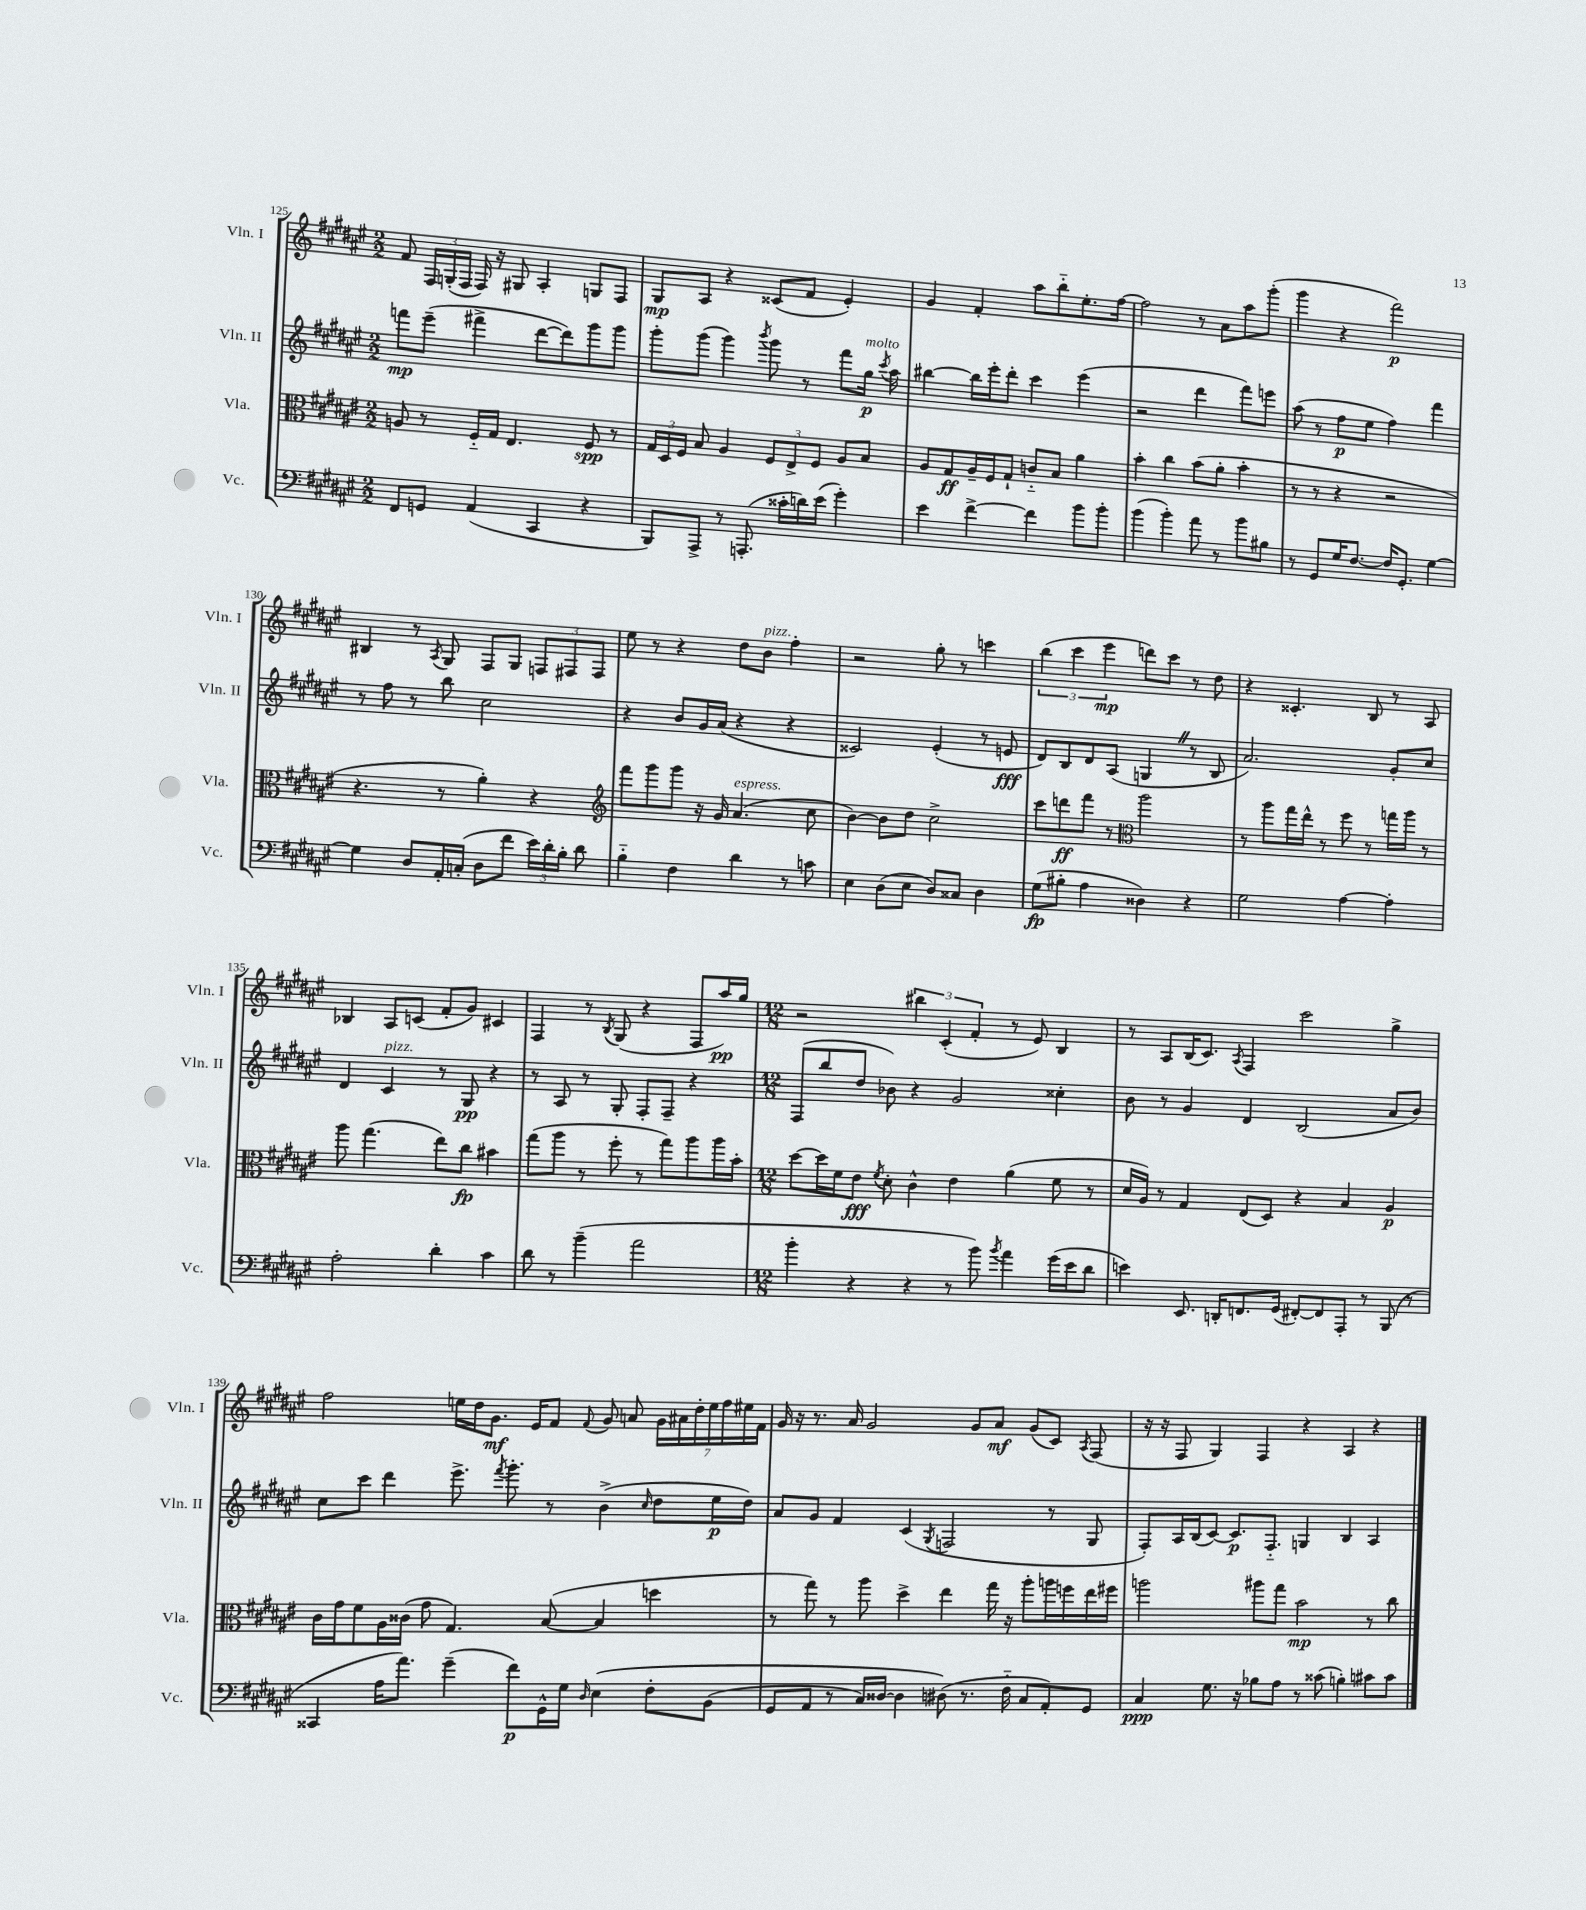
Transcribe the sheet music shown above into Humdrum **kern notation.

**kern	**kern	**kern	**kern
*staff4	*staff3	*staff2	*staff1
*clefF4	*clefC3	*clefG2	*clefG2
*k[f#c#g#d#a#e#]	*k[f#c#g#d#a#e#]	*k[f#c#g#d#a#e#]	*k[f#c#g#d#a#e#]
*M2/2	*M2/2	*M2/2	*M2/2
8FF#/L	8A/	8fff\L	8f#/
8GG/J	8r	(8eee#~\J	24F#/LL
.	.	.	(24G'/
.	.	.	24F#/JJ
(4AA#/	16F#'~/LL	4fff#^\	16F#/)
.	16G#/JJ	.	16r
.	4.E#/	.	8G#/
4CC#/	.	[8ddd#\L	4A#'/
.	.	8ddd#\])	.
4r	8F#/	8ggg#\	8G/L
.	8r	8ggg#\J	8F#/J
=	=	=	=
8BBB/L)	24G#/LL	8ggg#'\L	8G#/L
.	24D#/	.	.
.	24F#/JJ	.	.
8AAA#^/J	8B/	(8ggg#\J	8A#/J
8r	4A#/	4ggg#\)	4r
(8.AAA'/	.	.	.
.	.	8qbbb/	.
.	12F#/L	8ggg#\	(8c##/L
16c##'\LL	.	.	.
.	12E#^/	.	.
16d\)	.	8r	8f#/J
.	12F#/J	.	.
(16e#\JJ	.	.	.
4g#'\)	8A#/L	8fff#\L	4e#'/)
.	8B/J	16gg#\Jk	.
.	.	8qccc#/	.
.	.	16aa#\	.
=	=	=	=
4e#\	8A#/L	[4bb#\	4g#/
.	8G#/	.	.
[4f#^\	16A#~/L	16bb#\]LL	4f#'/
.	16F#/J	16eee#'\J	.
.	8G#`/J	8ddd#'\J	.
4f#\]	8c'~/L	4ccc#\	8aa#\L
.	8B/J	.	8bb'~\
8b\L	4a#\	(4eee#\	8.ee#'\
8b'\J	.	.	.
.	.	.	[16ff#\Jk
=	=	=	=
(4b\	4b'\	2r	2ff#\]
4b'\)	4cc#\	.	.
8a#\	(8b\L	4ddd#\	8r
8r	8a#'\J	.	8a#\L
8b\L	4b'\	8fff#\L)	8aa#\
8B#\J	.	8eee\J	(8ggg#'\J
=	=	=	=
8r	8r	(8aa#\	4ggg#\
8GG#/L	8r	8r	.
16G#/K	4r	8ff#\L	4r
[8.F#/J	.	.	.
.	.	8ee#\J	.
16F#/]LK	2r	4ff#\)	2fff#\)
8.GG#'/J	.	.	.
[4G#\	.	4fff#\	.
=	=	=	=
4G#\]	4.r	8r	4B#/
.	.	8ff#\	.
8D#/L	.	8r	8r
.	.	.	8qA#/
16AA#'/L	8r	8bb\	8G#/
(16C'/JJ	.	.	.
8D#\L	4a#'\)	2cc#\	8F#/L
8f#\J	.	.	8G#/J
24e#\LL)	4r	.	12F/L
24d#'\	.	.	.
24B'\JJ	.	.	12F#/
8d#\	.	.	.
.	.	.	12F#/J
=	=	=	=
*	*clefG2	*	*
4B'~\	8fff#\L	4r	8ee#\
.	8ggg#\	.	8r
4F#\	8ggg#\J	8b/L	4r
.	16r	16g#/L	.
.	16g#/	(16a#/JJ	.
4d#\	(4.a#/	4r	8dd#\L
.	.	.	8b\J
8r	.	4r	4ff#'\
8c\	8cc#\	.	.
=	=	=	=
4E#\	[4b\)	2c##/)	2r
(8D#\L	8b\]L	.	.
8E#\J	8dd#\J	.	.
8D#/L)	2cc#^\	(4e#'/	8gg#'\
8C##/J	.	.	8r
4D#\	.	8r	4ccc\
.	.	8e/	.
=	=	=	=
(8G#\L	8ccc#\L	8d#/L)	(6bb\
8B#'\J	8ddd\	8B/	.
.	.	.	6ccc#\
4A#\	8fff#\J	8d#/	.
.	.	.	6eee#\
.	8r	(8A#/J	.
*	*clefC3	*	*
4D##\)	2aa#\	4G/	8ddd\L)
.	.	.	8ccc#\J
4r	.	8r	8r
.	.	8B/	8dd#\
=	=	=	=
2G#\	8r	2.a#/)	4r
.	8aa#\L	.	.
.	16gg#\L	.	4.c##'/
.	16ee#^^\JJ	.	.
.	8r	.	.
[4A#\	8ff#\	.	.
.	8r	.	8B/
4A#'\]	16gg\LL	8g#'/L	8r
.	16aa#\JJ	.	.
.	8r	8cc#/J	8A#/
=	=	=	=
2A#'\	8aa#\	4d#/	4B-/
.	(4.gg#\	.	.
.	.	4c#/	8A#/L
.	.	.	(8c/J
4d#'\	8ee#\L)	8r	8f#'/L
.	8cc#\J	8G#/	8g#/J)
4c#\	4b#\	4r	4c#/
=	=	=	=
8d#\	(8gg#\L	8r	4F#/
8r	8aa#\J	8A#/	.
(4b~\	8r	8r	8r
.	.	.	8qB/
.	8ff#'\	8G#'/	(8G#/
2a#\	8r	8F#'/L	4r
.	8gg#\L)	8F#~/J	.
.	8aa#\	4r	8F#/L
.	16aa#\L	.	16aa#/L)
.	16b'\JJ	.	16gg#/JJ
=	=	=	=
*M12/8	*M12/8	*M12/8	*M12/8
4b'\	[8dd#\L	(8F#/L	2r
.	16dd#\]L	8bb/	.
.	16f#\J	.	.
4r	8e#\J	8dd#/J	.
.	8qf#/	.	.
.	8d#'\	8b-\)	.
4r	4c#^^\	4r	6bb#\
.	.	.	(6c#'/
8r	4e#\	2g#/	.
.	.	.	6f#'/
8b\)	.	.	.
8qb/	.	.	.
4a#\	(4a#\	.	8r
.	.	.	8e#/)
(16g#\LL	8f#\	4cc##'\	4B/
16e#\J	.	.	.
8d#\J	8r	.	.
=	=	=	=
4e\)	16d#/LL	8b\	8r
.	16A#/JJ)	.	.
.	8r	8r	8A#/L
8.EE#/	4G#/	4g#/	(16B/K
.	.	.	8.c#/J)
16DD'/LK	.	.	.
.	.	.	8qA#/
8.FF/	(8E#/L	4d#/	4F#/
.	8D#/J)	.	.
(16GG#/Jk	.	.	.
[8FF#'/L)	4r	(2B/	2ccc#\
8FF#/]	.	.	.
8AAA#'/J	4B/	.	.
8r	.	.	.
(8BBB/	4A#/	8a#/L	4gg#^\
8r	.	8b/J)	.
=	=	=	=
4CC##/	16c#\LL	8cc#\L	2ff#\
.	16g#\J	.	.
.	8f#\	8ccc#\J	.
16A#\LK	16A#\L	4ddd#\	.
8.a#\J)	(16c##\JJ	.	.
.	8g#\	.	.
(4g#~\	4.G#/)	8.eee#^\	16ee\LL
.	.	.	16dd#\J
.	.	.	8.g#\J
.	.	8qfff#/	.
.	.	8.ggg#'\	.
8f#\L)	.	.	.
.	.	.	16e#/LK
16GG#^^\L	([8B/	8r	8f#/J
16G#\JJ	.	.	.
16qqD#/	.	.	8qqf#/
&(4E#\	4B/]	(4b^\	8g#/
.	.	.	8a/
.	.	16qqcc#/	.
8F#'\L	4dd\	8dd#\L	28g#\LL
.	.	.	28a#\
.	.	.	28dd#'\
.	.	.	28ee\
(8BB\J	.	16ee#\L	.
.	.	.	28ff#\
.	.	.	28ee#\
.	.	16dd#\JJ)	.
.	.	.	28f#\JJ
=	=	=	=
8GG#/L	8r	8a#/L	16g#/
.	.	.	16r
8AA#/J	8gg#\)	8g#/J	8.r
8r	8r	4f#/	.
.	.	.	16a#/
16C#/LL)	8aa#\	.	2g#/
[16D##/JJ	.	.	.
4D##\]	4dd#^\	(4c#/	.
.	.	8qG#/	.
(8D#\&)	4ee#\	2F/	.
8.r	.	.	8g#/L
.	16gg#\	.	8a#/J
16F#'~\	16r	.	.
8C#/L	8aa#'\L	.	(8g#/L
8AA#'/)	16aa\L	8r	8c#/J)
.	16ff\	.	.
.	.	.	8qA#/
8GG#/J	16ee#\	8G#/	(8F#/
.	16ff#\JJ	.	.
=	=	=	=
4C#/	2aa\	8F#'/L)	16r
.	.	.	16r
.	.	16A#/L	8F#/
.	.	(16B/J	.
8.G#\	.	[8c#/J)	4G#/)
.	.	8.c#/]L	.
16r	.	.	.
8B-\L	8aa#\L	.	4F#/
.	.	8.F#'~/J	.
8A#\J	8gg#\J	.	.
8r	2b\	4G/	4r
(8c##\	.	.	.
4B'\)	.	4B/	4A#/
8c#\L	8r	4A#/	4r
8c#\J	8cc#\	.	.
==	==	==	==
*-	*-	*-	*-
